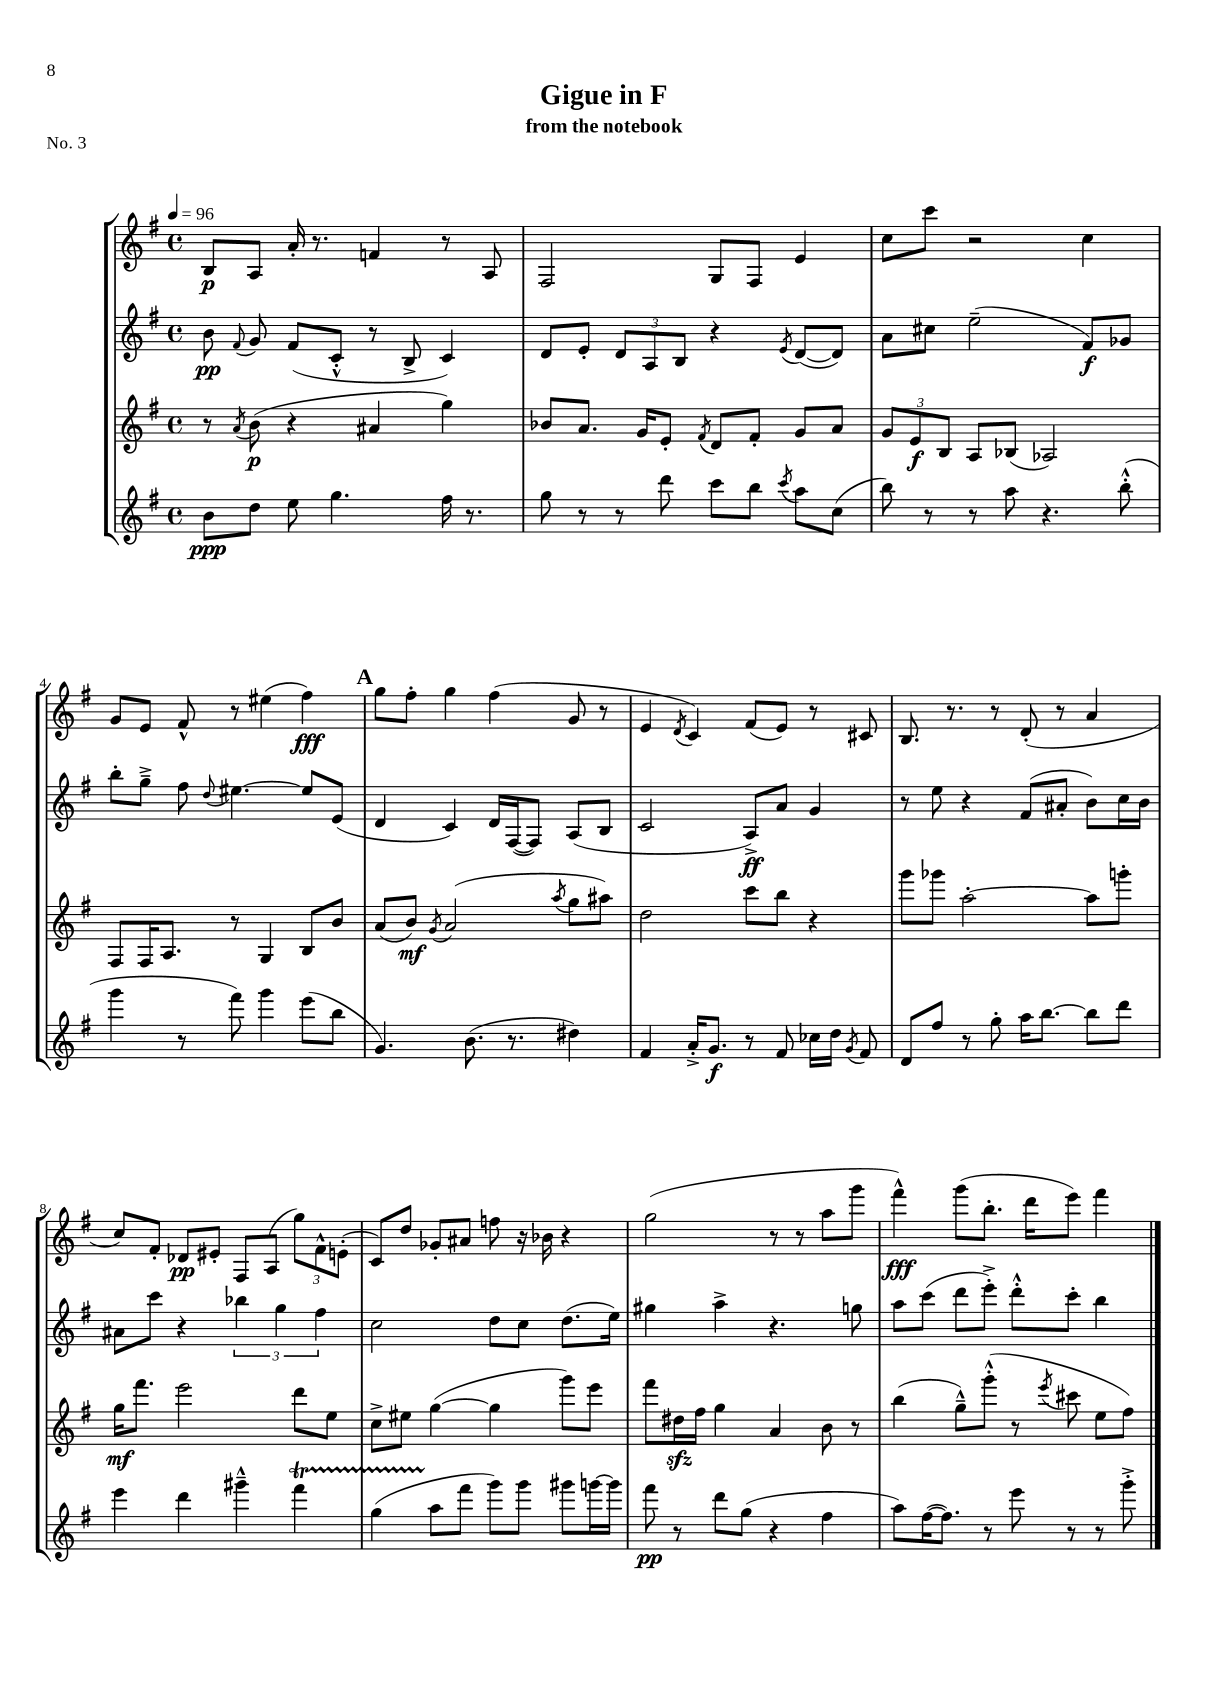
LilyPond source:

\header { title = "Gigue in F" subtitle = "from the notebook" piece = "No. 3" }
<<
\new StaffGroup <<
\new Staff = "s0" {
    \clef treble \key g \major \defaultTimeSignature \time 4/4 \tempo 4 = 96
    \autoBeamOff b8[\p a8] a'16-. r8. f'4 r8 a8 |
    fis2 g8[ fis8] e'4 |
    c''8[ c'''8] r2 c''4 |
    g'8[ e'8] fis'8-^ r8 eis''4( fis''4\fff) |
    \mark \markup { \bold "A" } g''8[ fis''8]-. g''4 fis''4( g'8 r8 |
    e'4 \acciaccatura { d'8 } c'4) fis'8[( e'8]) r8 cis'8 |
    b8. r8. r8 d'8-.( r8 a'4 |
    c''8[) fis'8]-. des'8[\pp eis'8]-. fis8[ a8]( \tuplet 3/2 { g''8[) fis'8-^ e'8]-.( } |
    c'8[) d''8] ges'8[-. ais'8] f''8 r16 bes'16 r4 |
    g''2( r8 r8 a''8[ g'''8] |
    fis'''4-^\fff) g'''8[( b''8.]-. d'''16[ e'''8]) fis'''4 \bar "|." |
}
\new Staff = "s1" {
    \clef treble \key g \major \defaultTimeSignature \time 4/4
    \autoBeamOff b'8\pp \appoggiatura { fis'8 } g'8 fis'8[( c'8]-.-^ r8 b8-> c'4) |
    d'8[ e'8]-. \tuplet 3/2 { d'8[ a8 b8] } r4 \acciaccatura { e'8 } d'8[~( d'8]) |
    a'8[ cis''8] e''2--( fis'8[\f) ges'8] |
    b''8[-. g''8]---> fis''8 \appoggiatura { d''8 } eis''4.~ eis''8[ e'8]( |
    \mark \markup { \bold "A" } d'4 c'4) d'16[ fis16~( fis8]) a8[( b8] |
    c'2 a8[->\ff) a'8] g'4 |
    r8 e''8 r4 fis'8[( ais'8]-. b'8[) c''16 b'16] |
    ais'8[ c'''8] r4 \tuplet 3/2 { bes''4 g''4 fis''4 } |
    c''2 d''8[ c''8] d''8.[( e''16]) |
    gis''4 a''4-> r4. g''8 |
    a''8[ c'''8]( d'''8[ e'''8]-.->) d'''8[-.-^ c'''8]-. b''4 \bar "|." |
}
\new Staff = "s2" {
    \clef treble \key g \major \defaultTimeSignature \time 4/4
    \autoBeamOff r8 \acciaccatura { a'8 } b'8\p( r4 ais'4 g''4) |
    bes'8[ a'8.] g'16[ e'8]-. \acciaccatura { fis'8 } d'8[ fis'8]-. g'8[ a'8] |
    \tuplet 3/2 { g'8[ e'8\f b8] } a8[ bes8]( aes2) |
    fis8[ fis16 a8.] r8 g4 b8[ b'8] |
    \mark \markup { \bold "A" } a'8[( b'8]\mf) \acciaccatura { g'8 } a'2( \acciaccatura { a''8 } g''8[ ais''8]) |
    d''2 c'''8[ b''8] r4 |
    g'''8[ ges'''8] a''2~-. a''8[ g'''8]-. |
    g''16[\mf fis'''8.] e'''2 d'''8[ e''8] |
    c''8[-> eis''8] g''4~( g''4 g'''8[) e'''8] |
    fis'''8[ dis''16\sfz fis''16] g''4 a'4 b'8 r8 |
    b''4( g''8[---^) g'''8]-.-^( r8 \acciaccatura { e'''8 } cis'''8 e''8[ fis''8]) \bar "|." |
}
\new Staff = "s3" {
    \clef treble \key g \major \defaultTimeSignature \time 4/4
    \autoBeamOff b'8[\ppp d''8] e''8 g''4. fis''16 r8. |
    g''8 r8 r8 d'''8 c'''8[ b''8] \acciaccatura { c'''8 } a''8[ c''8]( |
    b''8) r8 r8 a''8 r4. b''8-.-^( |
    g'''4 r8 fis'''8) g'''4 e'''8[( b''8] |
    \mark \markup { \bold "A" } g'4.) b'8.( r8. dis''4) |
    fis'4 a'16[-.-> g'8.]\f r8 fis'8 ces''16[ d''16] \acciaccatura { g'8 } fis'8 |
    d'8[ fis''8] r8 g''8-. a''16[ b''8.]~ b''8[ d'''8] |
    e'''4 d'''4 gis'''4---^ fis'''4\startTrillSpan |
    g''4( a''8[\stopTrillSpan fis'''8] g'''8[) g'''8] gis'''8[ g'''16~ g'''16] |
    fis'''8\pp r8 d'''8[ g''8]( r4 fis''4 |
    a''8[) fis''16~( fis''8.]) r8 e'''8 r8 r8 g'''8-.-> \bar "|." |
}
>>
>>
